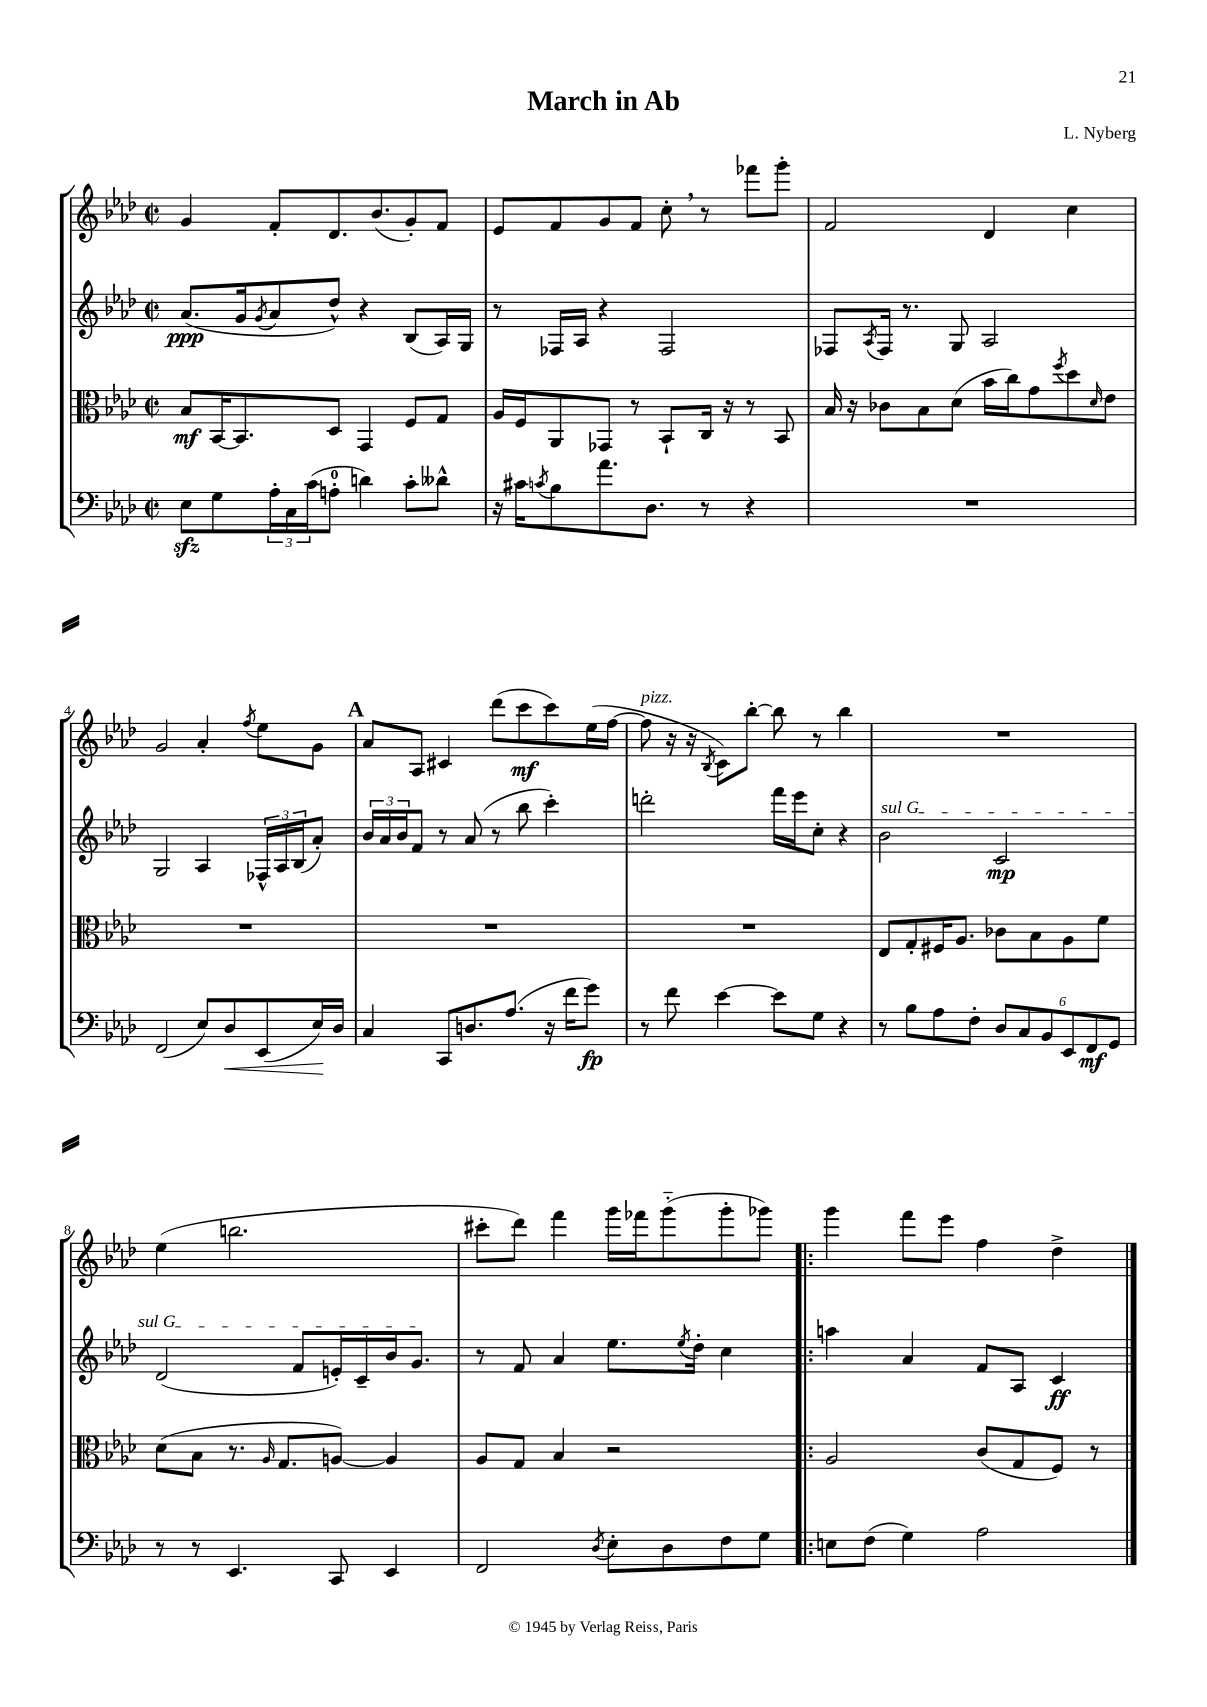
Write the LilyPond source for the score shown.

\header { title = "March in Ab" composer = "L. Nyberg" }
<<
\new StaffGroup <<
\new Staff = "s0" {
    \clef treble \key aes \major \defaultTimeSignature \time 2/2
    g'4 f'8-. des'8. bes'8.( g'8-.) f'8 |
    ees'8 f'8 g'8 f'8 c''8-. \breathe r8 fes'''8 g'''8-. |
    f'2 des'4 c''4 |
    g'2 aes'4-. \acciaccatura { f''8 } ees''8 g'8 |
    \mark \markup { \bold "A" } aes'8 aes8 cis'4 des'''8( c'''8\mf c'''8) ees''16( f''16~ |
    f''8^\markup { \italic "pizz." } r16 r16 \acciaccatura { bes8 } c'8) bes''8~-. bes''8 r8 bes''4 |
    R1 |
    ees''4( b''2. |
    cis'''8-. des'''8) f'''4 g'''16 fes'''16 g'''8-_( g'''8-. ges'''8) |
    \bar ".|:" g'''4 f'''8 ees'''8 f''4 des''4-> \bar "|." |
}
\new Staff = "s1" {
    \clef treble \key aes \major \defaultTimeSignature \time 2/2
    aes'8.\ppp( g'16 \acciaccatura { g'8 } aes'8 des''8-^) r4 bes8( aes16) g16 |
    r8 fes16 aes16 r4 fes2 |
    fes8 \acciaccatura { aes8 } fes16 r8. g8 aes2 |
    g2 aes4 \tuplet 3/2 { fes16-^ aes16 bes16( } aes'8-.) |
    \mark \markup { \bold "A" } \tuplet 3/2 { bes'16 aes'16 bes'16 } f'8 r8 aes'8( r8 bes''8 c'''4-.) |
    d'''2-. f'''16 ees'''16 c''8-. r4 |
    \once \override TextSpanner.bound-details.left.text = \markup { \italic "sul G" } bes'2\startTextSpan c'2\mp |
    des'2( f'8 e'16-.) c'16-- bes'16 g'8.\stopTextSpan |
    r8 f'8 aes'4 ees''8. \acciaccatura { ees''8 } des''16-. c''4 |
    \bar ".|:" a''4 aes'4 f'8 aes8 c'4\ff \bar "|." |
}
\new Staff = "s2" {
    \clef alto \key aes \major \defaultTimeSignature \time 2/2
    bes8\mf bes,16~ bes,8. des8 g,4 f8 g8 |
    aes16 f16 aes,8 ges,8 r8 bes,8-! c16 r16 r8 bes,8 |
    bes16 r16 ces'8 bes8 des'8( bes'16 c''16) g'8 \acciaccatura { f''8 } des''8 \grace { des'16 } ees'8 |
    R1 |
    \mark \markup { \bold "A" } R1 |
    R1 |
    ees8 g8-. fis16 aes8. ces'8 bes8 aes8 f'8 |
    des'8( bes8 r8. \grace { aes16 } g8. a8~) a4 |
    aes8 g8 bes4 r2 |
    \bar ".|:" aes2 c'8( g8 f8) r8 \bar "|." |
}
\new Staff = "s3" {
    \clef bass \key aes \major \defaultTimeSignature \time 2/2
    ees8\sfz g8 \tuplet 3/2 { aes16-. c16 c'16( } a8-0-. d'4) c'8-. deses'8-^ |
    r16 cis'16 \acciaccatura { c'8 } bes8 aes'8. des8. r8 r4 |
    R1 |
    f,2( ees8) des8\< ees,8( ees16\!) des16 |
    \mark \markup { \bold "A" } c4 c,8 d8. aes8.( r16 f'16 g'8\fp) |
    r8 f'8 ees'4~ ees'8 g8 r4 |
    r8 bes8 aes8 f8-. \tuplet 6/4 { des8 c8 bes,8 ees,8 f,8\mf g,8 } |
    r8 r8 ees,4. c,8 ees,4 |
    f,2 \acciaccatura { des8 } ees8-. des8 f8 g8 |
    \bar ".|:" e8 f8( g4) aes2 \bar "|." |
}
>>
>>
